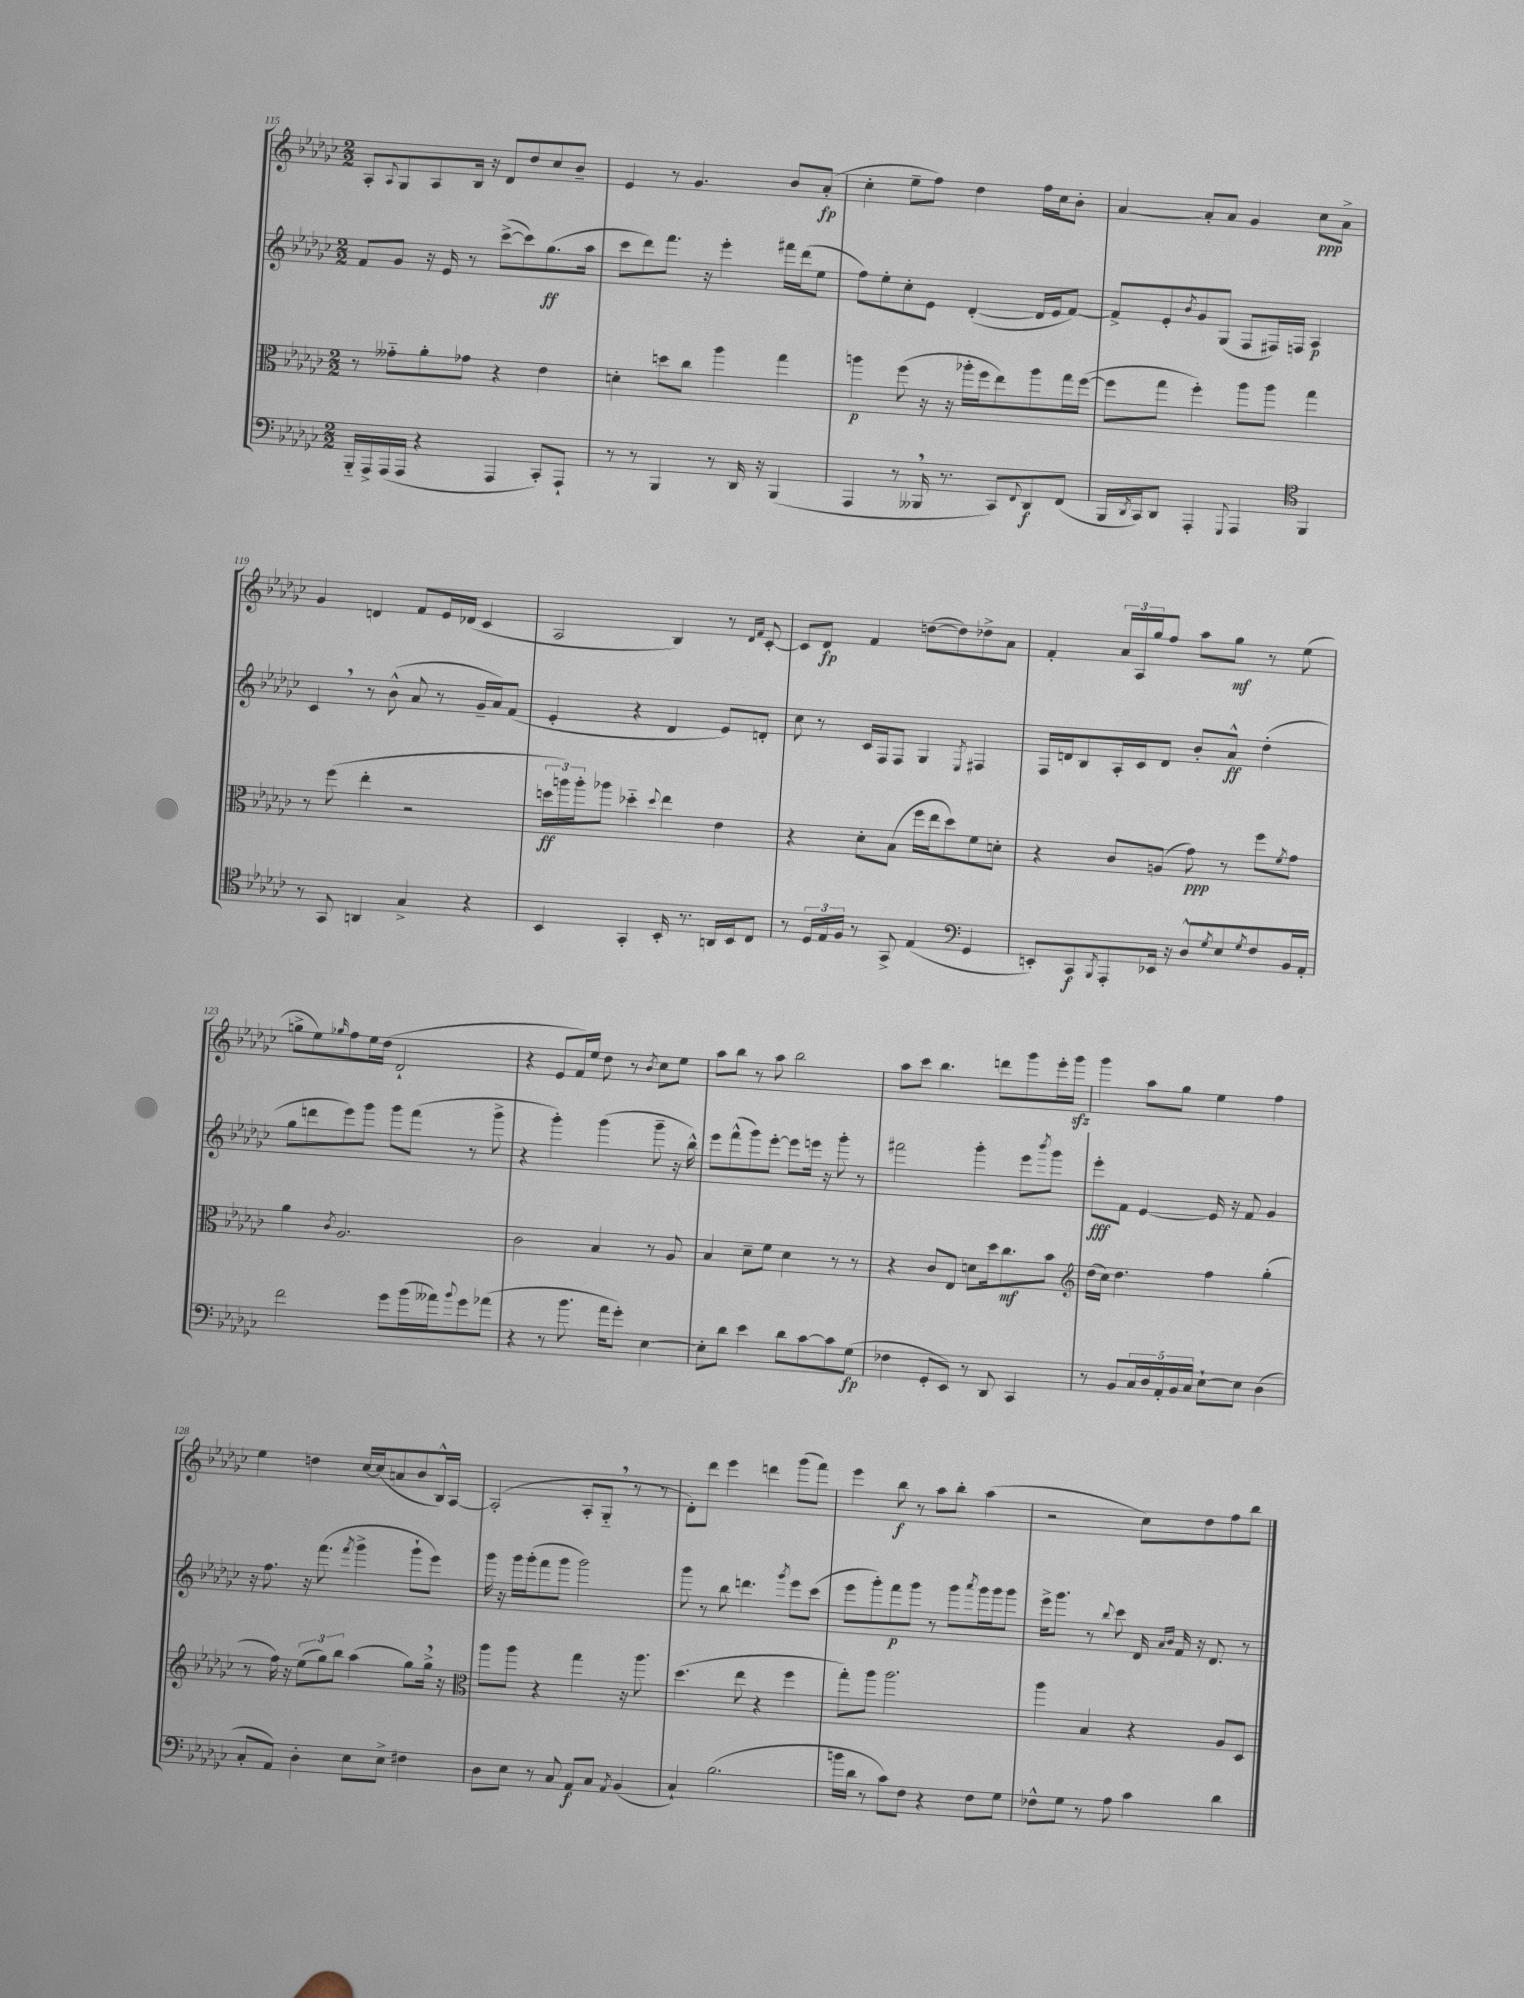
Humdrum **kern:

**kern	**dynam	**kern	**dynam	**kern	**dynam	**kern	**dynam
*part4	*part4	*part3	*part3	*part2	*part2	*part1	*part1
*staff4	*staff4	*staff3	*staff3	*staff2	*staff2	*staff1	*staff1
*clefF4	*	*clefC3	*	*clefG2	*	*clefG2	*
*k[b-e-a-d-g-c-]	*	*k[b-e-a-d-g-c-]	*	*k[b-e-a-d-g-c-]	*	*k[b-e-a-d-g-c-]	*
*M2/2	*	*M2/2	*	*M2/2	*	*M2/2	*
=115	=115	=115	=115	=115	=115	=115	=115
16BBB-/LL	.	8r	.	8f/L	.	8A-'/L	.
16AAA-^/	.	.	.	.	.	.	.
.	.	.	.	.	.	8qqA-/	.
(16AAA-/	.	8g--X\L	.	8g-/J	.	8G-/	.
16AAA-/JJ	.	.	.	.	.	.	.
4r	.	8a-'\	.	16r	.	8A-/	.
.	.	.	.	16e-/	.	.	.
.	.	8g-X\J	.	8r	.	16B-/Jk	.
.	.	.	.	.	.	16r	.
4AAA-/	.	4r	.	([8ccc-^\L	.	8d-/L	.
.	.	.	.	8ccc-\])	.	8dd-/	.
8CC-'/L)	.	4e-\	.	(8.gg-\	ff	8cc-/	.
8AAA-`/J	.	.	.	.	.	8b-~/J	.
.	.	.	.	16aa-\Jk	.	.	.
=116	=116	=116	=116	=116	=116	=116	=116
8r	.	4dn'\	.	8ccc-\L	.	4e-/	.
8r	.	.	.	8ddd-\)	.	.	.
4BBB-/	.	8ddn\L	.	8.fff\J	.	8r	.
.	.	8cc-\J	.	.	.	4.g-/	.
.	.	.	.	16r	.	.	.
8r	.	4aa-\	.	4eee-'\	.	.	.
16DD-/	.	.	.	.	.	.	.
16r	.	.	.	.	.	.	.
(4BBB-/	.	4gg-\	.	16fff#X\LL	.	8b-/L	.
.	.	.	.	(16ddd-\J	.	.	.
.	.	.	.	8ee-\J	.	(8a-'/J	fp
=117	=117	=117	=117	=117	=117	=117	=117
4AAA-/	.	4aan\	p	8ff\L)	.	4cc-'\	.
.	.	.	.	8ee-'\	.	.	.
8r	.	(8ff\	.	8cc-'\	.	8ee-~\L	.
16BBB--X,/	.	16r	.	8e-\J	.	8ff\J)	.
8.r	.	16r	.	.	.	.	.
.	.	16aa-X'\LL	.	([4d-'/	.	4dd-\	.
.	.	16ff\J	.	.	.	.	.
8CC-/L)	.	8ee-\)	.	.	.	.	.
8qqFF/	.	.	.	.	.	.	.
8DD-/	f	8aa-\	.	16d-/LL]	.	16ff\LL	.
.	.	.	.	16e-/J	.	16cc-\J	.
(8FF/J	.	16gg-\L	.	[8f/J)	.	8b-'\J	.
.	.	([16ff\JJ	.	.	.	.	.
=118	=118	=118	=118	=118	=118	=118	=118
16BBB-/LL	.	8ff\L]	.	8f^/L]	.	[4a-/	.
8qDD-/	.	.	.	.	.	.	.
16CC-/J)	.	.	.	.	.	.	.
8DD-/J	.	8gg-\J	.	8e-'/	.	.	.
.	.	.	.	8qb-/	.	.	.
4AAA-'/	.	4ff'\)	.	8g-/	.	8a-'/L]	.
.	.	.	.	(8G-/J	.	8a-/J	.
8qqGGG-/	.	.	.	.	.	.	.
4AAA-/	.	8aa-\L	.	8F/L	.	4g-/	.
.	.	8aa-\J	.	16F#X/L)	.	.	.
.	.	.	.	16Fn/JJ	.	.	.
*clefC4	*	*	*	*	*	*	*
4FF/	.	4gg-\	.	4A-/	p	8cc-\L	ppp
.	.	.	.	.	.	8a-^\J	.
!!LO:LB:g=z
=119	=119	=119	=119	=119	=119	=119	=119
8r	.	8r	.	4c-,/	.	4g-/	.
8GG-/	.	(8ff\	.	.	.	.	.
4AAn/	.	4ee-'\	.	8r	.	4dn/	.
.	.	.	.	(8b-^^\	.	.	.
4G-^/	.	2r	.	8a-/	.	8f/L	.
.	.	.	.	8r	.	16e-/L	.
.	.	.	.	.	.	(16d-X/JJ	.
4r	.	.	.	16g-~/LL	.	4c-/	.
.	.	.	.	16a-/J)	.	.	.
.	.	.	.	(8f/J	.	.	.
=120	=120	=120	=120	=120	=120	=120	=120
4BB-/	.	24ddn\LL	ff	4e-'/	.	2A-/	.
.	.	24aan\)	.	.	.	.	.
.	.	24aa'\J	.	.	.	.	.
.	.	8aa-X\J	.	.	.	.	.
4GG-'/	.	4dd-X\	.	4r	.	.	.
.	.	8qqdd-/	.	.	.	.	.
16BB-'/	.	4ee-\	.	4d-/	.	4B-/)	.
8.r	.	.	.	.	.	.	.
16AAn/LL	.	4e-\	.	8e-/L)	.	8r	.
16BB-/J	.	.	.	.	.	.	.
.	.	.	.	.	.	16qqd-/LL	.
.	.	.	.	.	.	16qqf/JJ	.
8C-/J	.	.	.	8dn'/J	.	[8c-'/	.
=121	=121	=121	=121	=121	=121	=121	=121
8r	.	4r	.	8cc-\	.	8c-/L]	.
24D-/LL	.	.	.	8r	.	8d-/J	fp
24E-/	.	.	.	.	.	.	.
24F/JJ	.	.	.	.	.	.	.
8r	.	8d-'\L	.	16c-/LL	.	4f/	.
.	.	.	.	16F/J	.	.	.
8GG-^/	.	(8B-\J	.	8F/J	.	.	.
(4E-/	.	16ff\LL	.	4G-/	.	([8ddn\L	.
.	.	16ee-\J	.	.	.	.	.
.	.	8dd-\)	.	.	.	8dd\])	.
*clefF4	*	*	*	*	*	*	*
.	.	.	.	8qE-/	.	.	.
4GG-/	.	8f\	.	4F#X/	.	8dd-X^\	.
.	.	8dn'\J	.	.	.	8a-\J	.
=122	=122	=122	=122	=122	=122	=122	=122
8EEn'/L)	.	4r	.	16F/LL	.	4f'/	.
.	.	.	.	16dn/J	.	.	.
8CC-/	f	.	.	8B-/	.	.	.
8qBBB-/	.	.	.	.	.	.	.
8AAA-'/	.	8c-/L	.	16A-'/L	.	24a-/LL	.
.	.	.	.	.	.	24A-/	.
.	.	.	.	16c-/J	.	.	.
.	.	.	.	.	.	24gg-/J	.
16EE-X/Jk	.	(8An/J	.	8d/J	.	8ff/J	.
16r	.	.	.	.	.	.	.
8D-^^/L	.	8g-\)	ppp	8b-'/L	.	8aa-\L	.
8qG-/	.	.	.	.	.	.	.
8E-/	.	8r	.	8a-^^/J	ff	8gg-\J	mf
8qG-/	.	.	.	.	.	.	.
8F/	.	8ff\L	.	(4dd-'\	.	8r	.
.	.	8qf/	.	.	.	.	.
16BB-/L	.	8g-\J	.	.	.	(8ee-\	.
16AA-'/JJ	.	.	.	.	.	.	.
!!LO:LB:g=z
=123	=123	=123	=123	=123	=123	=123	=123
2f\	.	4a-\	.	8gg-\L	.	8ggn^\L	.
.	.	.	.	8dddn\	.	8ee-\)	.
.	.	8qc-/	.	.	.	16qqgg-X/	.
.	.	2.A-/	.	8eee-\)	.	8ff\	.
.	.	.	.	8ggg-\J	.	16ee-\L	.
.	.	.	.	.	.	(16dd-\JJ	.
8g-\L	.	.	.	8ggg-\L	.	2d-`/	.
(16b-\L	.	.	.	(8fff\J	.	.	.
16a--X\J)	.	.	.	.	.	.	.
8qqb-/	.	.	.	.	.	.	.
8g-\	.	.	.	8r	.	.	.
(8a-X\J	.	.	.	8ggg-^\	.	.	.
=124	=124	=124	=124	=124	=124	=124	=124
4r	.	2c-\	.	4r	.	4r	.
8r	.	.	.	4ggg-'\)	.	8e-/L	.
8.b-\	.	.	.	.	.	16f/L)	.
.	.	.	.	.	.	16ee-/JJ	.
.	.	4B-/	.	(4ggg-\	.	8dd-\	.
16a-\KL	.	.	.	.	.	.	.
8g-'\J)	.	.	.	.	.	8r	.
.	.	.	.	.	.	8qb-/	.
[4E-\	.	8r	.	8ggg-~\	.	8cc-\L	.
.	.	8A-/	.	16r	.	8ee-\J	.
.	.	.	.	16bb-^^\)	.	.	.
=125	=125	=125	=125	=125	=125	=125	=125
8E-'\L]	.	4B-/	.	8eee-\L	.	8aa-\L	.
8d-\J	.	.	.	(8fff^^\	.	8bb-\J	.
4e-\	.	8d-~\L	.	8ggg-\)	.	8r	.
.	.	8f\J	.	[8eee-'\J	.	8aa-\	.
8d-\L	.	4d-\	.	8eee-\L]	.	2bb-\	.
[8c-\	.	.	.	16eeen\Jk	.	.	.
.	.	.	.	16r	.	.	.
8c-\]	.	8r	.	8ggg-'\	.	.	.
(8G-\J	fp	8r	.	8r	.	.	.
=126	=126	=126	=126	=126	=126	=126	=126
4F-X\	.	4r	.	2fff#X\	.	8aa-\L	.
.	.	.	.	.	.	8ccc-\J	.
8GG-'/L	.	8c-/L	.	.	.	4.bb-\	.
8EE-/J)	.	8E-/J	.	.	.	.	.
8r	.	8dn\L	.	4ggg-'\	.	.	.
8DD-/	.	16dd-\k	.	.	.	8dddn\L	.
.	.	8.cc-\	mf	.	.	.	.
4CC-/	.	.	.	8eee-\L	.	8ggg-\	.
.	.	.	.	8qbbb-/	.	.	.
.	.	8b-\J	.	8ggg-\J	.	16eee-'\L	.
.	.	.	.	.	.	16ggg-zz\JJ	.
=127	=127	=127	=127	=127	=127	=127	=127
*	*	*clefG2	*	*	*	*	*
8r	.	(16dd-\LL	.	8eee-'\L	fff	4ggg-\	.
.	.	16cc-\JJ)	.	.	.	.	.
8BB-/L	.	4.dd-\	.	8f\J	.	.	.
20C-/L	.	.	.	[4e-/	.	8aa-\L	.
20D-/	.	.	.	.	.	.	.
20AA-'/	.	.	.	.	.	.	.
.	.	.	.	.	.	8gg-\J	.
20BB-/	.	.	.	.	.	.	.
20C-/JJ	.	.	.	.	.	.	.
[8E-`\L	.	4ff\	.	16e-/]	.	4ee-\	.
.	.	.	.	16r	.	.	.
8E-\J]	.	.	.	8f/	.	.	.
(4D-\	.	(4gg-'\	.	4g-/	.	4ff\	.
!!LO:LB:g=z
=128	=128	=128	=128	=128	=128	=128	=128
8C-'/L	.	8r	.	16r	.	4ee-\	.
.	.	.	.	8.ff\	.	.	.
8AA-/J)	.	16ff\)	.	.	.	.	.
.	.	16r	.	.	.	.	.
4D-'\	.	(12ee-\L	.	16r	.	4ddn\	.
.	.	.	.	(8.fff\	.	.	.
.	.	12gg-\)	.	.	.	.	.
.	.	12bb-\J	.	.	.	.	.
.	.	.	.	8qfff/	.	.	.
8E-\L	.	(4aa-\	.	4ggg-^\	.	[16cc-/LL	.
.	.	.	.	.	.	(16cc-/J]	.
8E-^\J	.	.	.	.	.	8an/	.
4F#X\	.	8gg-\L)	.	8ggg-`\L	.	8b-/	.
.	.	16gg-^,\Jk	.	8eee-\J)	.	16B-^^/L)	.
.	.	16r	.	.	.	[16A-/JJ	.
=129	=129	=129	=129	=129	=129	=129	=129
*	*	*clefC3	*	*	*	*	*
8D-\L	.	8aa-\L	.	16ggg-\	.	(2A-'/]	.
.	.	.	.	16r	.	.	.
8E-\J	.	8aa-\J	.	16ggg-\LL	.	.	.
.	.	.	.	(16ggg-'\J	.	.	.
8r	.	4r	.	8fff\	.	.	.
8C-/	.	.	.	8ggg-\J	.	.	.
8AA-/L	f	4gg-\	.	2ggg-\)	.	8A-'/L	.
8C-/J	.	.	.	.	.	8G-,/J	.
8qAA-/	.	.	.	.	.	.	.
(4BB-/	.	16r	.	.	.	8r	.
.	.	8.aa-\	.	.	.	.	.
.	.	.	.	.	.	8r	.
=130	=130	=130	=130	=130	=130	=130	=130
4C-`/)	.	(4.dd-\	.	8ggg-\	.	8d-'\L)	.
.	.	.	.	8r	.	8ddd-\J	.
(2.B-\	.	.	.	8bb-\	.	4eee-\	.
.	.	8ee-\	.	4.dddn\	.	.	.
.	.	4r	.	.	.	4dddn\	.
.	.	.	.	8qggg-/	.	.	.
.	.	4ff\	.	8eee-\L	.	(8ggg-\L	.
.	.	.	.	(8ccc-\J	.	8fff\J)	.
=131	=131	=131	=131	=131	=131	=131	=131
16bn\LL	.	8gg-'\L)	.	8eee-\L	.	4eee-\	.
16d-\JJ	.	.	.	.	.	.	.
8r	.	8aa-\J	.	8ggg-'\)	.	.	.
8c-\L)	.	2.aa-\	.	8fff\	p	8bb-\	f
8F\J	.	.	.	8ggg-\J	.	8r	.
4r	.	.	.	8r	.	8aa-\L	.
.	.	.	.	8ggg-\L	.	8bb-'\J	.
.	.	.	.	8qaaa-/	.	.	.
8F\L	.	.	.	16ggg-\L	.	(4aa-\	.
.	.	.	.	16ggg-\J	.	.	.
8G-\J	.	.	.	8ggg-\J	.	.	.
=132	=132	=132	=132	=132	=132	=132	=132
8F-X^^\L	.	4aa-\	.	16eee-^\KL	.	2r	.
.	.	.	.	8.ggg-\J	.	.	.
8G-\J	.	.	.	.	.	.	.
8r	.	4B-/	.	8r	.	.	.
.	.	.	.	8qqbb-/	.	.	.
8A-\	.	.	.	8ccc-\	.	.	.
4c-\	.	4r	.	16d-/	.	8cc-\L)	.
.	.	.	.	16qqa-/LL	.	.	.
.	.	.	.	16qqb-/JJ	.	.	.
.	.	.	.	16f/	.	.	.
.	.	.	.	16r	.	8dd-\	.
.	.	.	.	8.d-/	.	.	.
4d-\	.	8A-/L	.	.	.	8ff\	.
.	.	8D-/J	.	8r	.	8bb-\J	.
==	==	==	==	==	==	==	==
*-	*-	*-	*-	*-	*-	*-	*-
